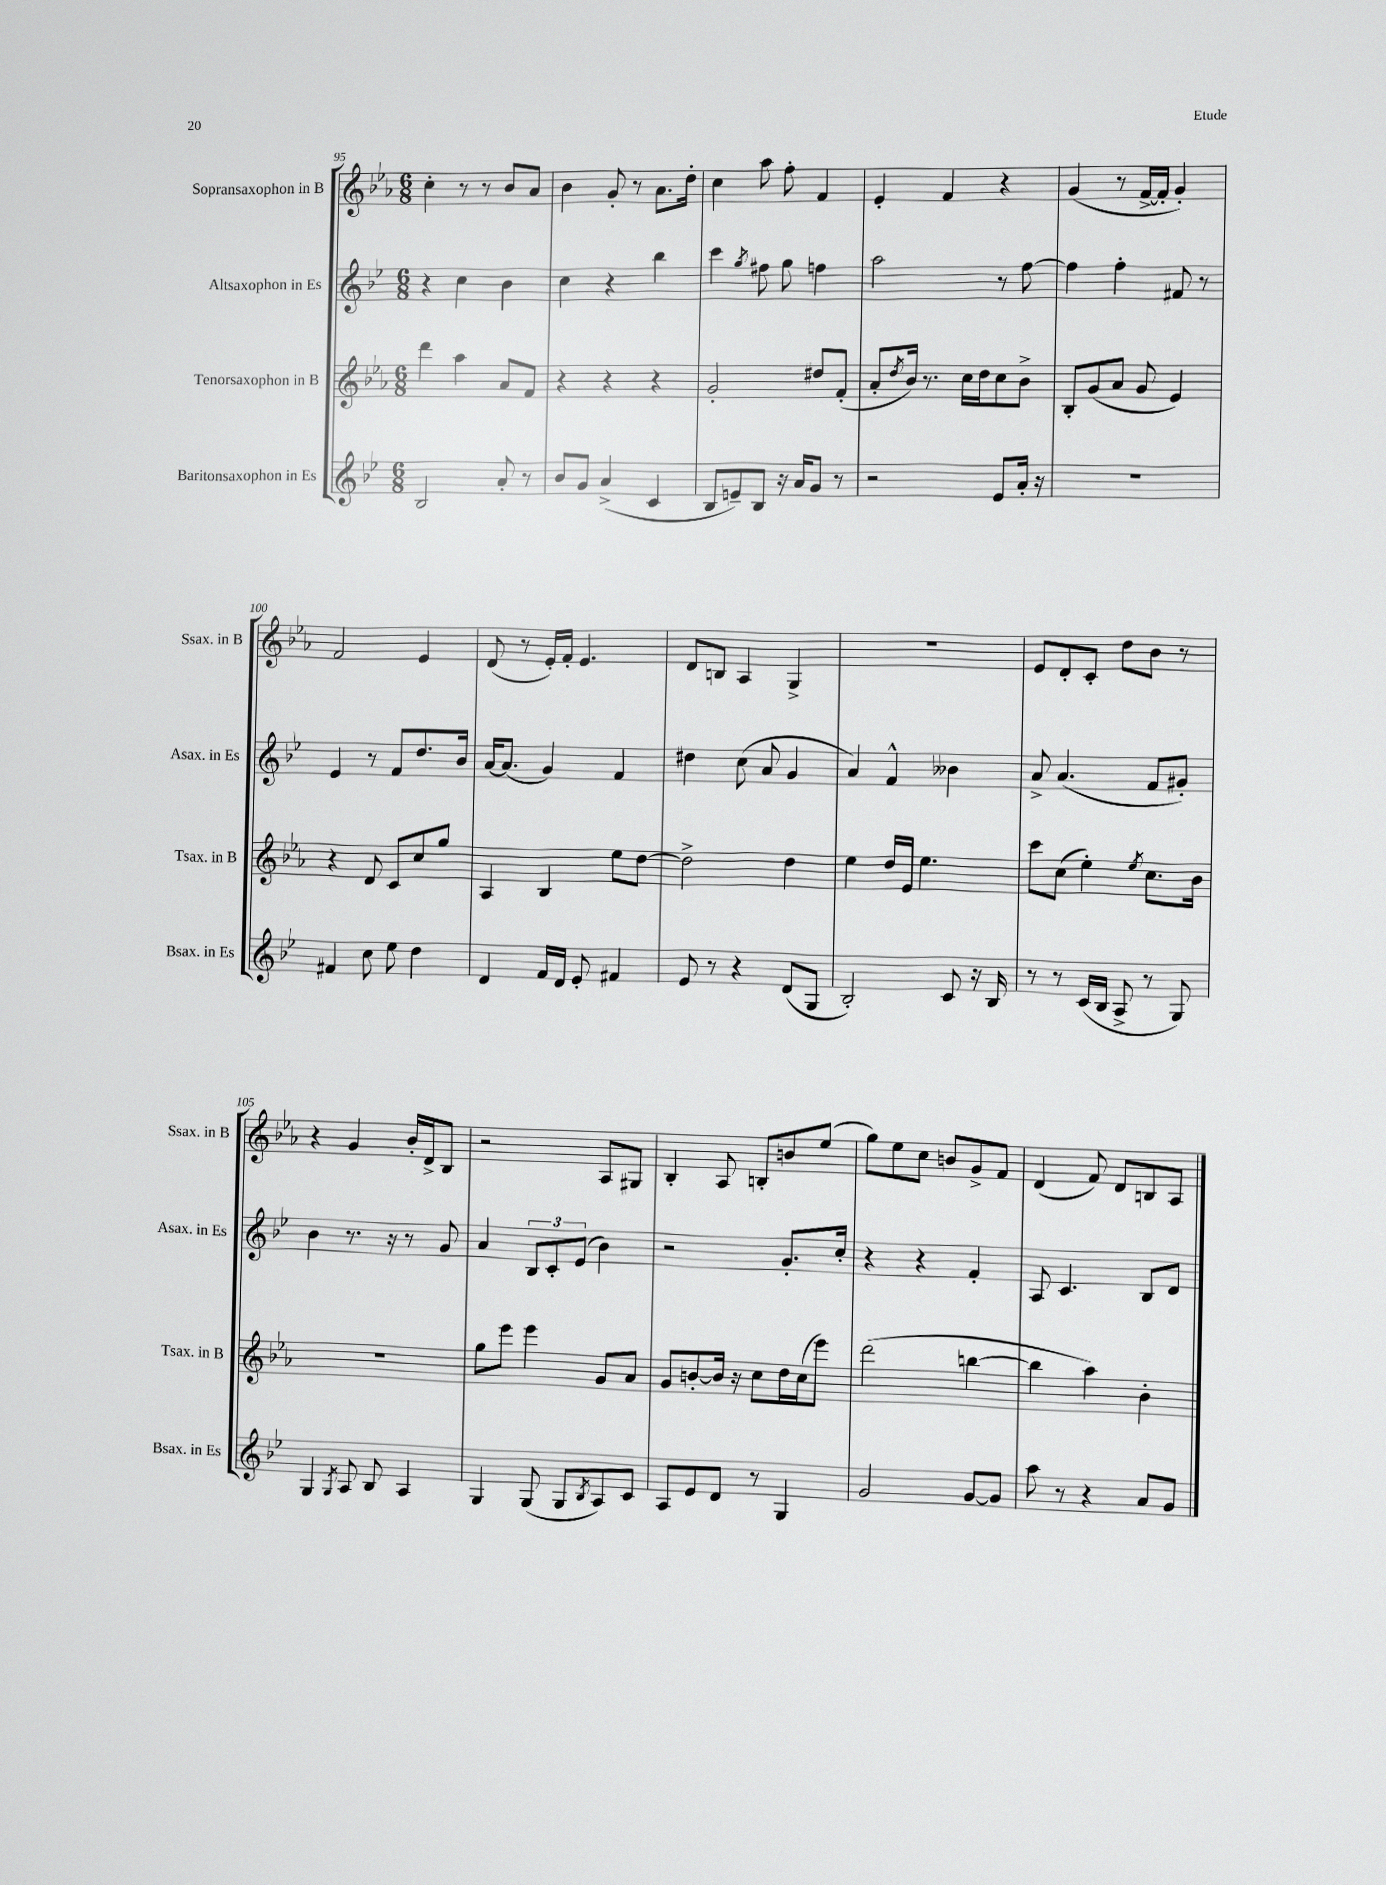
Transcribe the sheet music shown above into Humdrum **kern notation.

**kern	**kern	**kern	**kern
*staff4	*staff3	*staff2	*staff1
*clefG2	*clefG2	*clefG2	*clefG2
*k[b-e-]	*k[b-e-a-]	*k[b-e-]	*k[b-e-a-]
*M6/8	*M6/8	*M6/8	*M6/8
2B-	4ddd	4r	4cc'
.	4aa-	4cc	8r
.	.	.	8r
8a'	8a-	4b-	8b-
8r	8f	.	8a-
=	=	=	=
8b-	4r	4cc	4b-
8g	.	.	.
(4a^	4r	4r	8g'
.	.	.	8r
4c	4r	4bb-	8.a-
.	.	.	16dd'
=	=	=	=
8B-	2g'	4ccc	4cc
8e~)	.	.	.
.	.	8qgg	.
8B-	.	8ff#	8aa-
16r	.	8gg	8ff'
16a	.	.	.
8g	8dd#	4ff	4f
8r	(8f'	.	.
=	=	=	=
2r	8a-'	2aa	4e-'
.	8qdd	.	.
.	16b-)	.	.
.	8.r	.	.
.	.	.	4f
.	16cc	.	.
.	16dd	.	.
8e-	8cc	8r	4r
16a'	8b-^	[8ff	.
16r	.	.	.
=	=	=	=
2.r	8B-'	4ff]	(4g
.	(8g	.	.
.	8a-	4ff'	8r
.	8g	.	[16f^
.	.	.	16f']
.	4e-)	8f#	4g')
.	.	8r	.
=	=	=	=
4f#	4r	4e-	2f
8cc	8d	8r	.
8ee-	8c	8f	.
4dd	8cc	8.dd	4e-
.	8gg	.	.
.	.	16b-	.
=	=	=	=
4d	4A-	[16a	(8d
.	.	(8.a]	.
.	.	.	8r
16f	4B-	4g)	16e-')
16d	.	.	16f'
8e-'	.	.	4.e-
4f#	8ee-	4f	.
.	[8dd	.	.
=	=	=	=
8e-	2dd^]	4dd#	8d
8r	.	.	8B
4r	.	(8cc	4A-
.	.	8a	.
(8d	4dd	4g	4G^
8G	.	.	.
=	=	=	=
2B-')	4ee-	4a)	2.r
.	16dd	4f^^	.
.	16e-	.	.
.	4.ee-	.	.
8c	.	4b--	.
16r	.	.	.
16B-	.	.	.
=	=	=	=
8r	8ccc	8a^	8e-
8r	(8cc	(4.a	8d'
(16c	4ee-')	.	8c'
16B-	.	.	.
8A^	.	.	8dd
.	8qee-	.	.
8r	8.cc	8f	8b-
8G)	.	8g#')	8r
.	16b-	.	.
=	=	=	=
4G	2.r	4b-	4r
8qG	.	.	.
8A	.	8.r	4g
8B-	.	.	.
.	.	16r	.
4A	.	8r	16b-'
.	.	.	16d^
.	.	8g	8B-
=	=	=	=
4G	8gg	4a	2r
.	8eee-	.	.
(8G	4eee-	12B-	.
.	.	12c'	.
8G	.	.	.
.	.	(12e-	.
8qB-	.	.	.
8A)	8g	4b-)	8A-
8c	8a-	.	8G#
=	=	=	=
8A	8g	2r	4B-'
8e-	[8b'	.	.
8d	16b]	.	8A-
.	16r	.	.
8r	8cc	.	8B'
4G	16dd	8.g'	8b
.	(16cc	.	.
.	8eee-)	.	(8ee-
.	.	16cc'	.
=	=	=	=
2g	(2ddd	4r	8gg)
.	.	.	8ee-
.	.	4r	8cc
.	.	.	8b
[8g	[4bb	4f'	8g^
8g]	.	.	8f
=	=	=	=
8aa	4bb]	8A	(4d
8r	.	4.c	.
4r	4aa-)	.	8f)
.	.	.	8d
8a	4b-'	8B-	8B
8g	.	8d	8A-
==	==	==	==
*-	*-	*-	*-
